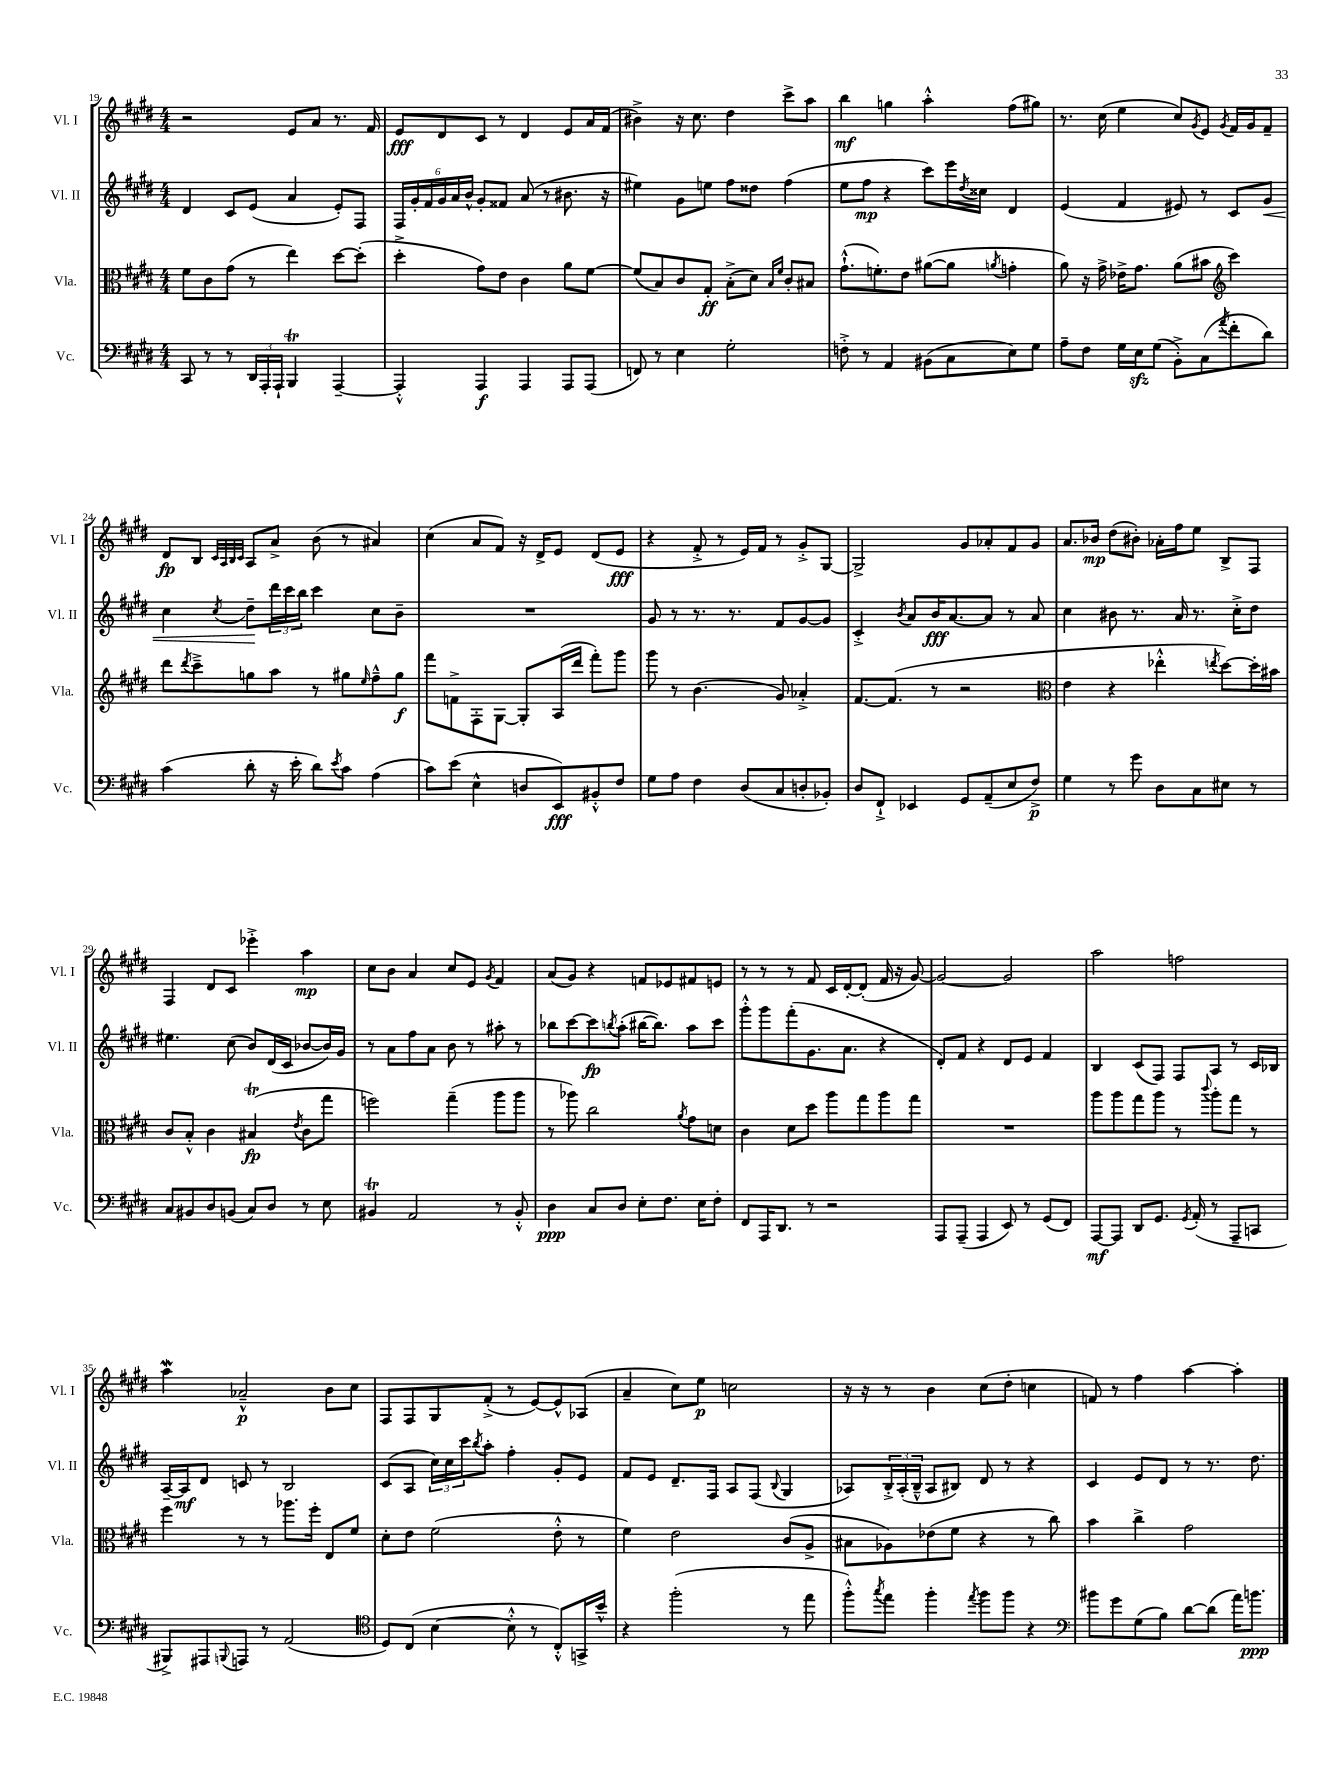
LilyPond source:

<<
\new StaffGroup <<
\new Staff = "s0" \with { instrumentName = "Vl. I" shortInstrumentName = "Vl. I" } {
    \clef treble \key e \major \numericTimeSignature \time 4/4
    r2 e'8 a'8 r8. fis'16 |
    e'8\fff dis'8 cis'8 r8 dis'4 e'8 a'16 fis'16( |
    bis'4->) r16 cis''8. dis''4 cis'''8-> a''8 |
    b''4\mf g''4 a''4-.-^ fis''8( gis''8) |
    r8. cis''16( e''4 cis''8) \acciaccatura { gis'8 } e'8 \acciaccatura { gis'8 } fis'16 gis'16 fis'8-- |
    dis'8\fp b8 \grace { cis'32 a32 b32 cis'32 } a8 a'8-> b'8( r8 ais'4) |
    cis''4( a'8 fis'8) r16 dis'16-> e'8 dis'8( e'8\fff |
    r4 fis'8-.-> r8 e'16) fis'16 r8 gis'8-.-> gis8~ |
    gis2-> gis'8 aes'8-. fis'8 gis'8 |
    a'8. bes'16\mp dis''8( bis'8-.) aes'16-. fis''16 e''8 b8-> fis8 |
    fis4 dis'8 cis'8 ees'''4-.-> a''4\mp |
    cis''8 b'8 a'4 cis''8 e'8 \acciaccatura { gis'8 } fis'4 |
    a'8( gis'8) r4 f'8 ees'8 fis'8 e'8 |
    r8 r8 r8 fis'8 cis'16 dis'16~-. dis'8-.( fis'16 r16 gis'8~) |
    gis'2~ gis'2 |
    a''2 f''2 |
    a''4\mordent aes'2---^\p b'8 cis''8 |
    fis8 fis8 gis8 fis'8-.->( r8 e'8~) e'8-^ aes8( |
    a'4-- cis''8) e''8\p c''2 |
    r16 r16 r8 b'4 cis''8( dis''8-. c''4 |
    f'8) r8 fis''4 a''4~ a''4-. \bar "|." |
}
\new Staff = "s1" \with { instrumentName = "Vl. II" shortInstrumentName = "Vl. II" } {
    \clef treble \key e \major \numericTimeSignature \time 4/4
    dis'4 cis'8 e'8( a'4 e'8-.) fis8 |
    \tuplet 6/4 { fis16 gis'16-. fis'16 gis'16 a'16 b'16-^ } gis'8-. fisis'8 a'8( r8 bis'8. r16 |
    eis''4) gis'8 e''8 fis''8 disis''8 fis''4( |
    e''8 fis''8\mp r4 cis'''8) e'''16 \acciaccatura { dis''8 } cisis''16 dis'4 |
    e'4( fis'4 eis'8) r8 cis'8 gis'8\< |
    cis''4 \acciaccatura { cis''8 } dis''8--\! \tuplet 3/2 { dis'''16 cis'''16 b''16 } cis'''4 cis''8 b'8-- |
    R1 |
    gis'8 r8 r8. r8. fis'8 gis'8~ gis'8 |
    cis'4-.-> \acciaccatura { b'8 } a'8 b'16\fff a'8.~ a'8 r8 a'8 |
    cis''4 bis'8 r8. a'16 r8. cis''16-.-> dis''8 |
    eis''4. cis''8( b'8) dis'16( cis'16 bes'8~ bes'16) gis'16 |
    r8 a'8 fis''8 a'8 b'8 r8 ais''8-. r8 |
    bes''8 cis'''8~ cis'''8\fp \acciaccatura { b''8 } a''8-.( bis''16~ bis''8.) a''8 cis'''8 |
    gis'''8-.-^ gis'''8 fis'''8-.( gis'8. a'8. r4 |
    dis'8-.) fis'8 r4 dis'8 e'8 fis'4 |
    b4 cis'8( fis8) fis8 a8 r8 cis'16 bes16 |
    a16~-- a16\mf dis'8 c'8 r8 b2 |
    cis'8( a8 \tuplet 3/2 { cis''16) cis''16 cis'''16 } \acciaccatura { b''8 } a''8-. fis''4-. gis'8-. e'8 |
    fis'8 e'8 dis'8.-- fis16 a8 fis8( \appoggiatura { b8 } gis4 |
    aes8) \tuplet 3/2 { b16-.-> aes16-.( b16---^ } aes8 bis8) dis'8 r8 r4 |
    cis'4 e'8 dis'8 r8 r8. dis''8. \bar "|." |
}
\new Staff = "s2" \with { instrumentName = "Vla." shortInstrumentName = "Vla." } {
    \clef alto \key e \major \numericTimeSignature \time 4/4
    fis'8 cis'8 gis'8( r8 e''4) dis''8~ dis''8-.( |
    dis''4-.-> gis'8) e'8 cis'4 a'8 fis'8~ |
    fis'8( b8) cis'8 gis8-.\ff b8-.->( dis'8) \grace { b16 fis'16 } cis'8-. bis8 |
    gis'8.-!-^( f'8.-.) e'8 ais'8~( ais'8 \acciaccatura { a'8 } g'4-. |
    a'8) r16 gis'16-> ees'16-> gis'8. a'8( bis'8 \clef treble cis'''4) |
    dis'''8 \acciaccatura { dis'''8 } cis'''8---> g''8 a''8 r8 gis''8 \grace { e''16 } fis''8---^ gis''8\f |
    fis'''8 f'8-> fis8-. gis8~ gis8-. a16( dis'''16 fis'''8-.) gis'''8 |
    gis'''8 r8 b'4.( gis'8) aes'4-.-> |
    fis'8.~ fis'8.( r8 r2 |
    \clef alto e'4 r4 ees''4-.-^ \acciaccatura { e''8 } dis''8~) dis''16-. bis'16 |
    cis'8 b8-.-^ cis'4 bis4\trill\fp( \acciaccatura { e'8 } cis'8 gis''8 |
    f''2) gis''4--( a''8 a''8 |
    r8 aes''8) cis''2 \acciaccatura { a'8 } gis'8 d'8 |
    cis'4 dis'8 dis''8 a''8 gis''8 a''8 gis''8 |
    R1 |
    a''8 a''8 gis''8 a''8 r8 \appoggiatura { cis'''8 } a''8-. gis''8 r8 |
    fis''4 r8 r8 aes''8. fis''16-. e8 fis'8 |
    dis'8-. e'8 fis'2( e'8-.-^ r8 |
    fis'4) e'2 cis'8( a8-> |
    bis8 aes8) ees'8( fis'8 r4 r8 cis''8) |
    b'4 cis''4-> gis'2 \bar "|." |
}
\new Staff = "s3" \with { instrumentName = "Vc." shortInstrumentName = "Vc." } {
    \clef bass \key e \major \numericTimeSignature \time 4/4
    cis,8 r8 r8 \tuplet 3/2 { dis,16 a,,16-. a,,16-! } b,,4\trill a,,4~-- |
    a,,4-.-^ a,,4\f a,,4 a,,8 a,,8( |
    f,8) r8 e4 gis2-. |
    f8-.-> r8 a,4 bis,8( cis8 e8) gis8 |
    a8-- fis8 gis16 e16\sfz gis8( b,8-.->) cis8( \acciaccatura { a'8 } fis'8-. dis'8) |
    cis'4( dis'8-. r16 e'16-. dis'8) \acciaccatura { e'8 } cis'8 a4( |
    cis'8) e'8( e4-^ d8 e,8\fff) bis,8-.-^ fis8 |
    gis8 a8 fis4 dis8( cis8 d8-. bes,8-.) |
    dis8 fis,8-!-> ees,4 gis,8 a,8--( e8 fis8->\p) |
    gis4 r8 gis'8 dis8 cis8 eis8 r8 |
    cis8 bis,8 dis8 b,8( cis8) dis8 r8 e8 |
    bis,4\trill a,2 r8 bis,8-.-^ |
    dis4\ppp cis8 dis8 e8-. fis8. e16 fis8-. |
    fis,8 a,,16 dis,8. r8 r2 |
    a,,8 a,,8--( a,,4 e,8) r8 gis,8( fis,8) |
    a,,8~\mf a,,8 dis,8 gis,8. \acciaccatura { gis,8 } a,16-.( r8 a,,8-- c,8 |
    bis,,8->) ais,,8 \appoggiatura { b,,8 } a,,8 r8 a,2( |
    \clef tenor dis8) cis8( b4~ b8-.-^ r8 cis8-.-^) g,16-> b'16-^ |
    r4 fis''2-.( r8 e''8 |
    fis''8-.-^) \acciaccatura { gis''8 } e''8 fis''4-. \acciaccatura { e''8 } fis''8 fis''8 r4 |
    \clef bass bis'8 gis'8 gis8( b8) dis'8~ dis'8( a'16) b'8.\ppp \bar "|." |
}
>>
>>
\layout { \context { \Score currentBarNumber = #19 } }
